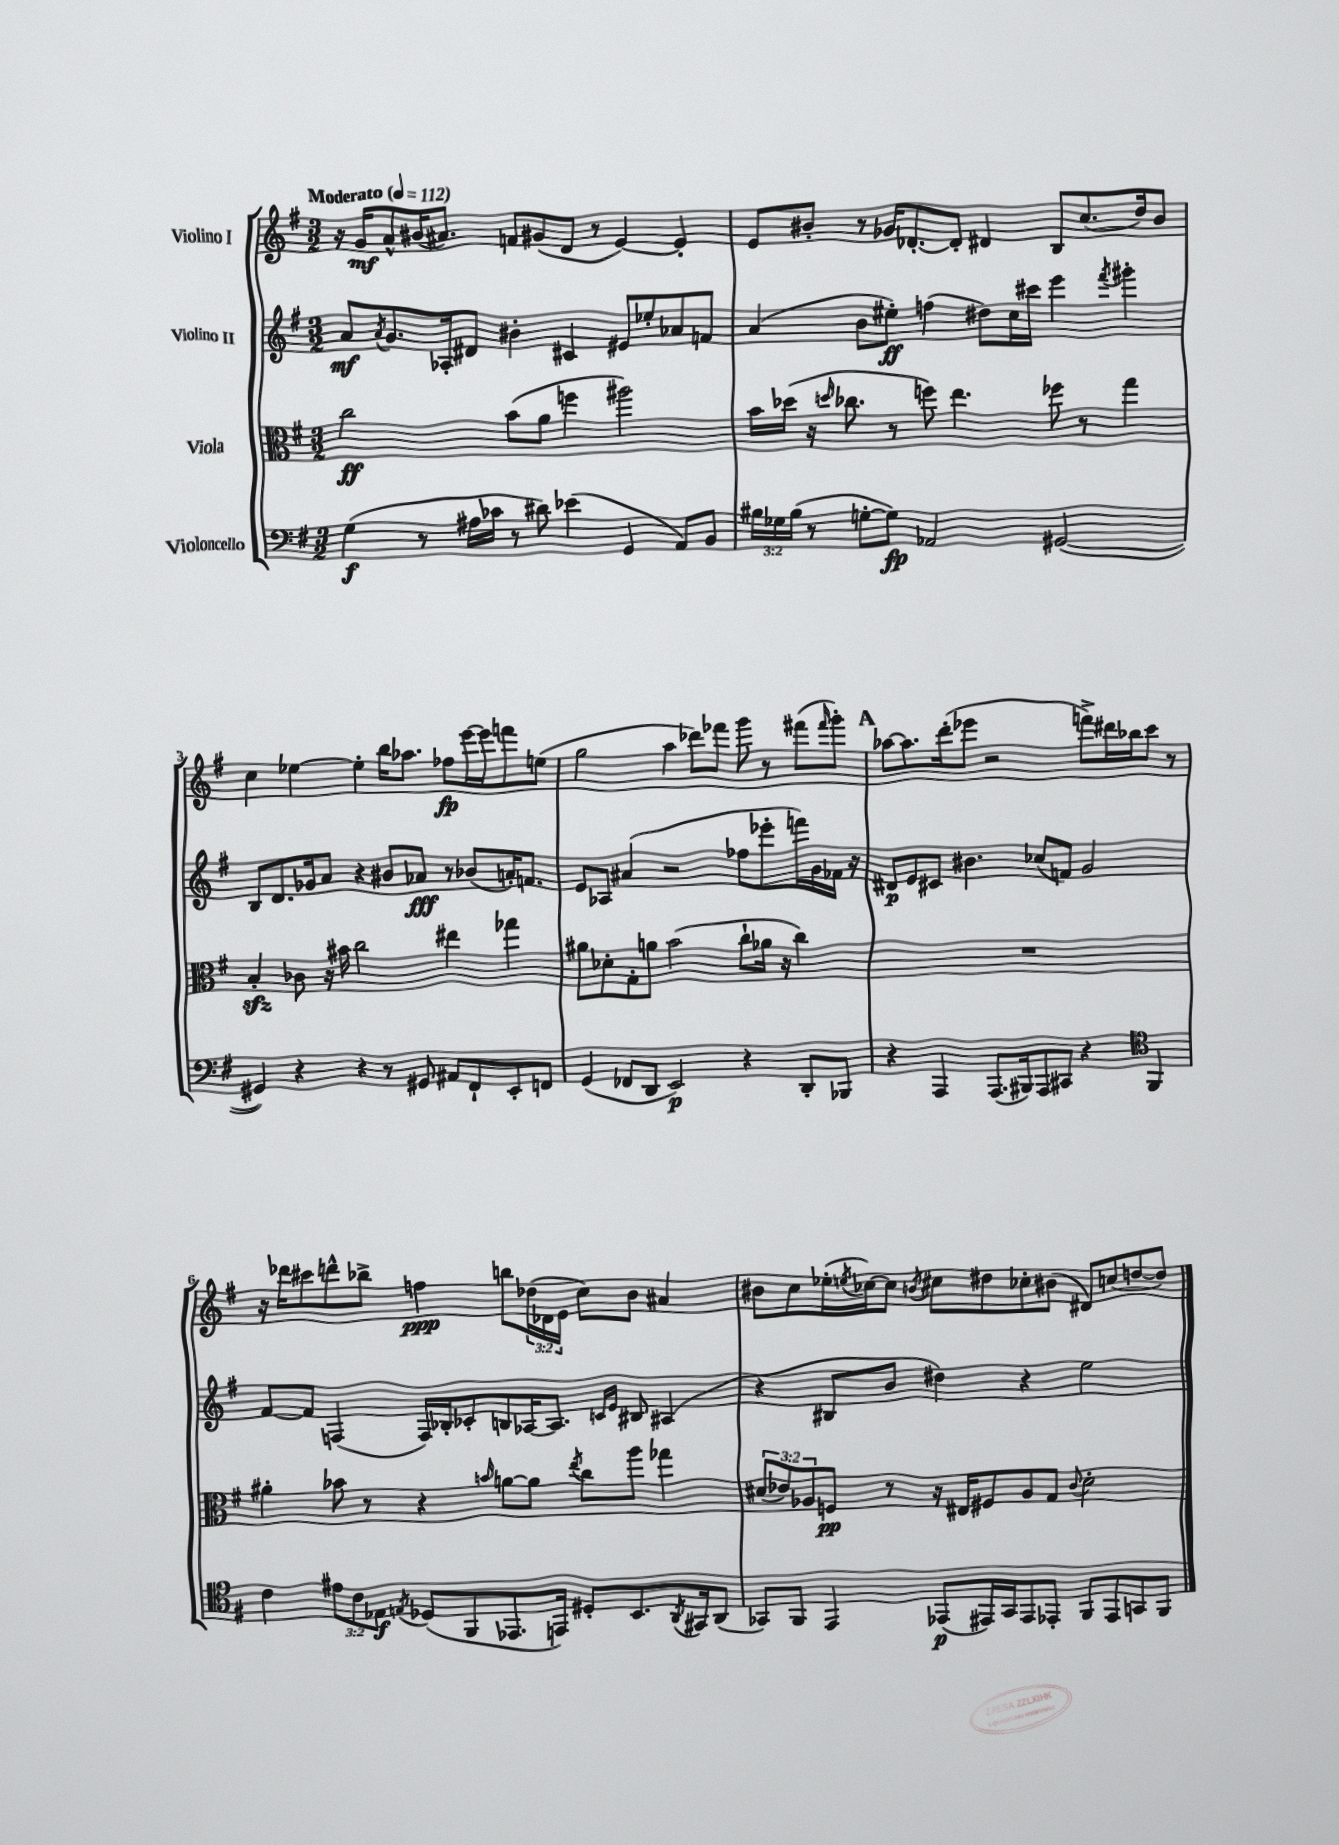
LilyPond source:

<<
\new StaffGroup <<
\new Staff = "s0" \with { instrumentName = "Violino I" } {
    \clef treble \key g \major \numericTimeSignature \time 3/2 \override Staff.TupletNumber.text = #tuplet-number::calc-fraction-text \tempo "Moderato" 4 = 112
    r16 g'16\mf a'8-^ bis'16( ais'8.) f'8 gis'8( d'8 r8 e'4~) e'4-. |
    e'8 bis'8-. r8 ges'16 des'8.~-. des'8-. dis'4 b8 c''8.( d''16) bis'8 |
    c''4 ees''4~ ees''4-. b''16 aes''8. fes''8\fp e'''16~ e'''16 f'''8 e''8( |
    g''2 a''4 des'''8) fes'''8 g'''8 r8 fis'''8( \grace { fis'''16 } g'''8-.) |
    \mark \markup { \bold "A" } aes''8~ aes''8. d'''16-.( ees'''8 r2 f'''8->) dis'''16 bes''16 c'''8 r8 |
    r16 des'''16 cis'''8 d'''8-^ bes''8-> f''4\ppp b''8 \tuplet 3/2 { des''16( des'16 e'16 } c''8) b'8 ais'4 |
    bis'8 c''8 ees''16-.( \acciaccatura { e''8 } ces''16~) ces''8 \acciaccatura { b'8 } cis''8 dis''8 ces''8-. bis'8( dis'8) c''8( d''8~ d''8) \bar "|." |
}
\new Staff = "s1" \with { instrumentName = "Violino II" } {
    \clef treble \key g \major \numericTimeSignature \time 3/2
    a'8\mf \acciaccatura { a'8 } g'8. aes16-. dis'8 bis'4-. cis'4 eis'8 ees''8-. aes'8 f'8 |
    a'4( b'8 eis''8-.\ff) f''4( dis''8) c''16 cis'''16 e'''4 \acciaccatura { fis'''8 } gis'''4-. |
    b8 d'8. ges'16 a'8 r4 bis'8 aes'8\fff r8 bes'8( a'16-.) f'8. |
    e'8 aes8 ais'4( r2 fes''8 ees'''8-. f'''16) g'16 fes'16 r16 |
    \mark \markup { \bold "A" } dis'8\p e'8 cis'8 bis'4. ces''8( f'8) g'2 |
    fis'8~ fis'8 f4( f16) bes16-. ces'8-. b8 aes16~ aes8. \grace { c'16 e'16 } bis8 ais4( |
    r4 bis8 b'8 dis''4) r4 e''2 \bar "|." |
}
\new Staff = "s2" \with { instrumentName = "Viola" } {
    \clef alto \key g \major \numericTimeSignature \time 3/2 \override Staff.TupletNumber.text = #tuplet-number::calc-fraction-text
    c''2\ff b'8( a'8 f''4 ais''2) |
    b'16 des''16( r16 \grace { d''16 } ces''8. r8 f''8) e''4. fes''8 r8 g''4 |
    b4-.\sfz ces'8 r16 bis'16 c''2 eis''4 ges''4 |
    ais'8 des'8-. g8-. a'8 b'2( c''8-! aes'16 r16 c''4) |
    \mark \markup { \bold "A" } R1. |
    ais'4-. bes'8 r8 r4 \grace { b'16 } a'8~ a'8 \acciaccatura { e''8 } c''8 a''8 ges''4 |
    \tuplet 3/2 { dis'8( ees'8) aes8 } f8\pp r8 r16 eis16 fis8 aes8 g8 \appoggiatura { c'8 } dis'2-. \bar "|." |
}
\new Staff = "s3" \with { instrumentName = "Violoncello" } {
    \clef bass \key g \major \numericTimeSignature \time 3/2 \override Staff.TupletNumber.text = #tuplet-number::calc-fraction-text
    g4\f( r8 ais16 ces'16 r8 dis'8) ees'4( g,4 a,8) b,8 |
    \tuplet 3/2 { bis16 ges16 bis16( } r8 g8~-. g8\fp) aes,2 gis,2~( |
    gis,4) r4 r4 r8 gis,8 ais,8 fis,8-! e,8-. f,8 |
    g,4( fes,8 d,8 e,2\p) r4 d,8-. bes,,8 |
    \mark \markup { \bold "A" } r4 a,,4 a,,8.( bis,,16) a,,8 cis,8 r4 \clef tenor fis,4 |
    c'4 \tuplet 3/2 { eis'8 c'8 ees8\f } \acciaccatura { e8 } des8( fis,8 ees,8. e,16) dis8-. b,8. \acciaccatura { a,8 } gis,16 a,8( |
    ges,8) fis,8 e,4 ees,8\p( eis,16) ges,16 eis,8 ees,8-. fis,8 ees,8 g,8 fis,8 \bar "|." |
}
>>
>>
